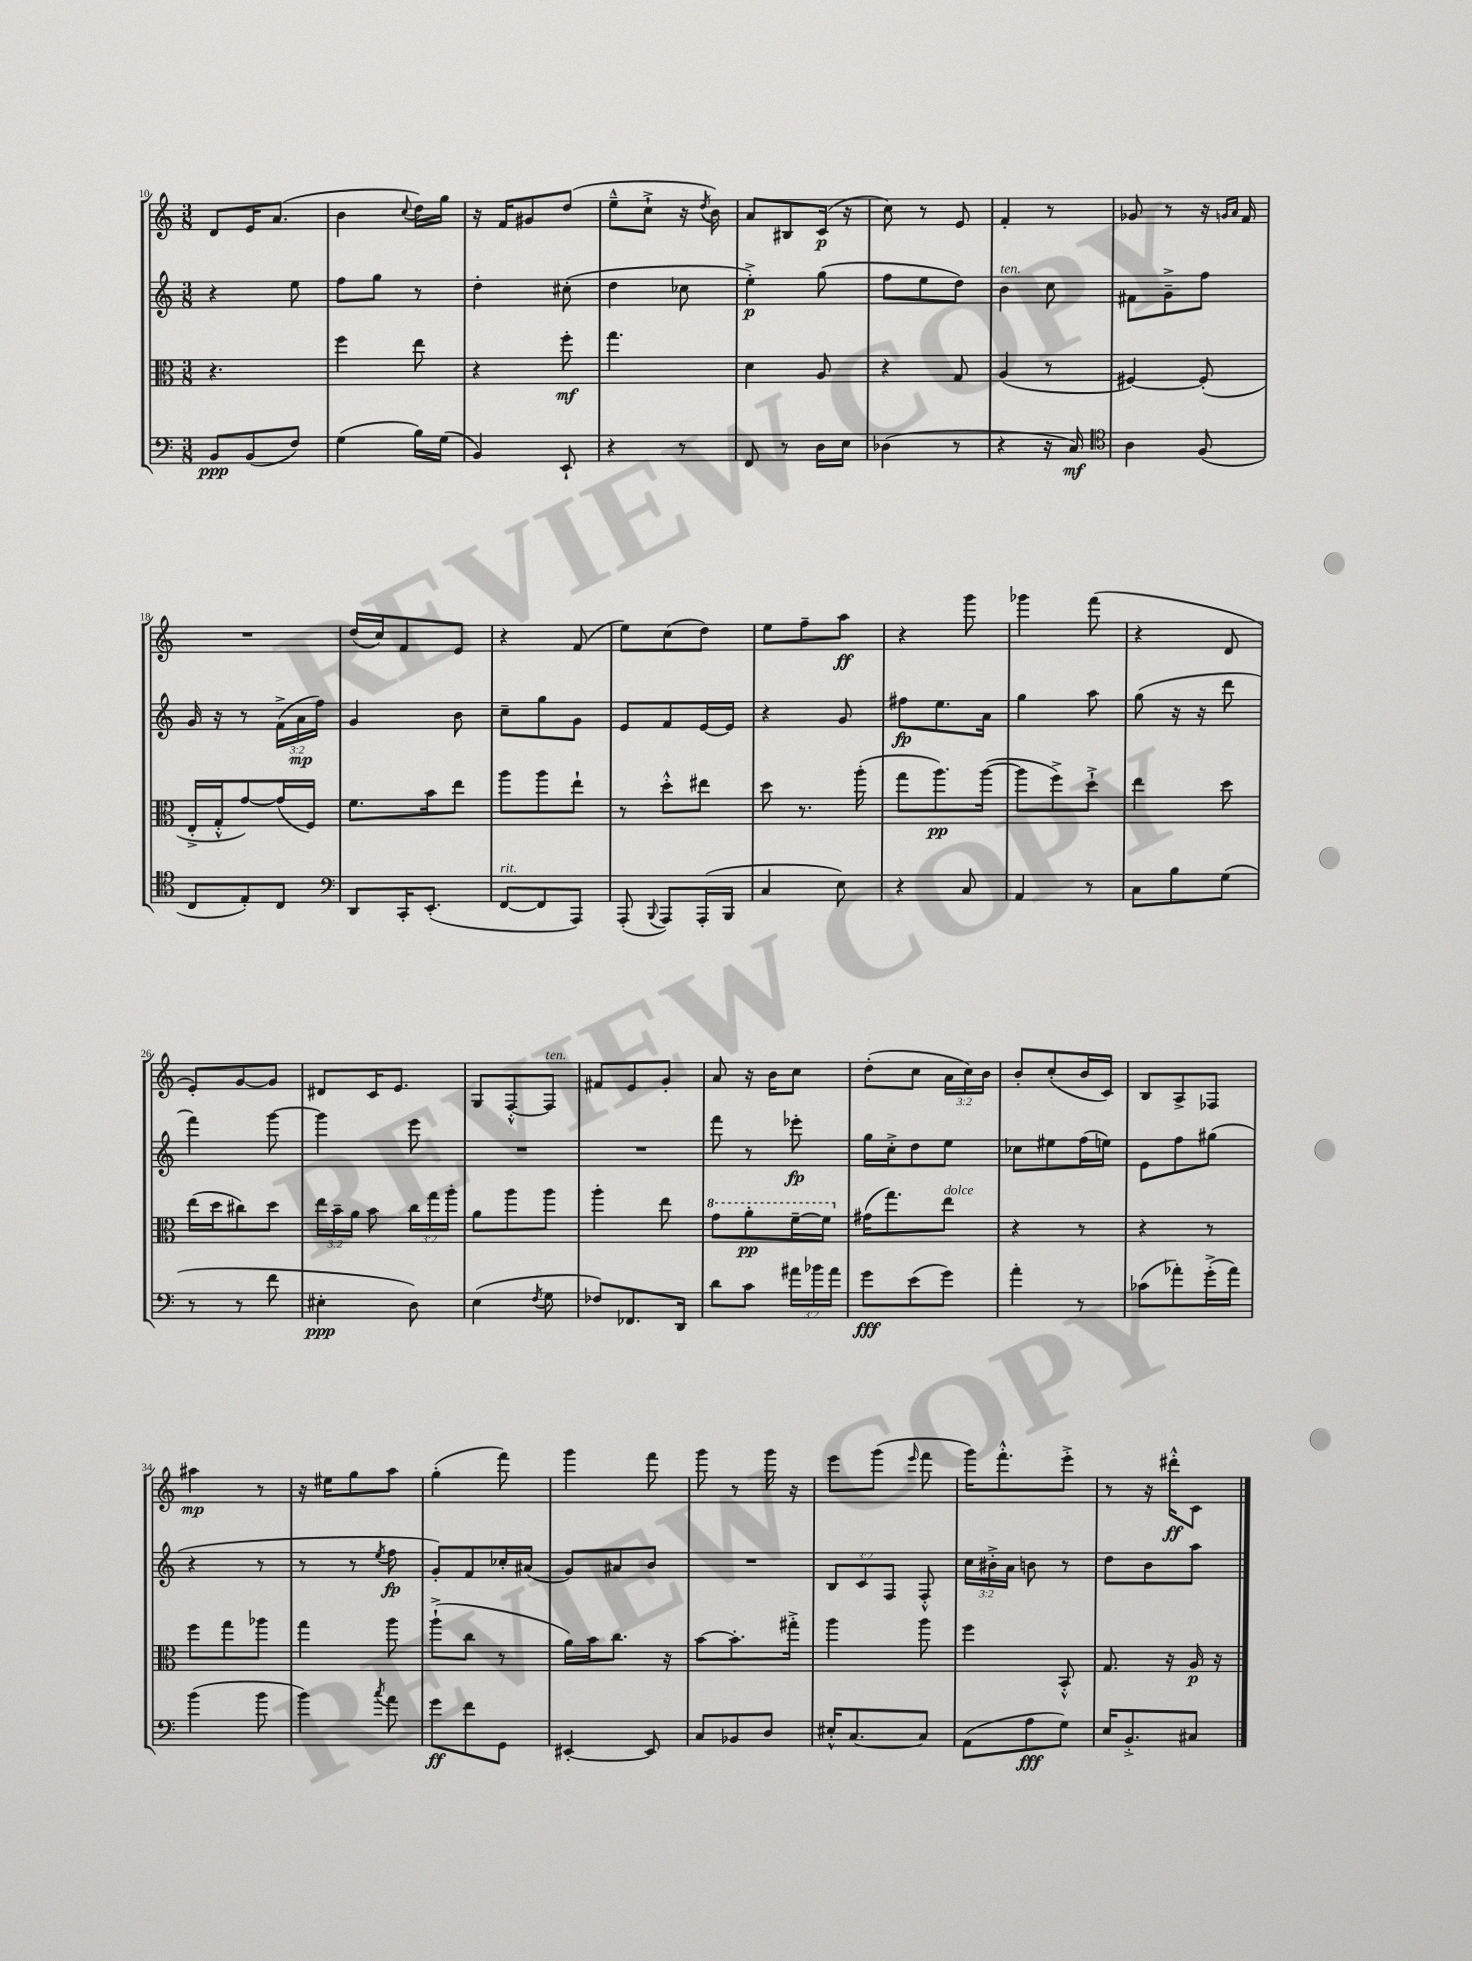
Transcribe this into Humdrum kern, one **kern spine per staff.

**kern	**kern	**kern	**kern
*staff4	*staff3	*staff2	*staff1
*clefF4	*clefC3	*clefG2	*clefG2
*k[]	*k[]	*k[]	*k[]
*M3/8	*M3/8	*M3/8	*M3/8
8BB	4.r	4r	8d
(8BB	.	.	16e
.	.	.	(8.a
8F)	.	8ee	.
=	=	=	=
(4G	4ff	8ff	4b
.	.	8gg	.
.	.	.	8qqcc
16B)	8ee	8r	16dd)
(16G	.	.	16gg
=	=	=	=
4BB)	4r	4dd'	16r
.	.	.	16f
.	.	.	8g#
8EE`	8ff'	(8cc#'	(8dd
=	=	=	=
4r	4.gg	4dd	8ee~^^
.	.	.	8cc`^
8r	.	8cc-	16r
.	.	.	8qdd
.	.	.	16b)
=	=	=	=
8FF	4d	4ee'^)	8a
8r	.	.	8B#
16D	8A	(8gg	(16c
16E	.	.	16r
=	=	=	=
(4D-	4r	8ff	8cc)
.	.	8ee	8r
8r	8G	8dd)	8e
=	=	=	=
4r	(4A	4b	4f'
16r	8r	8cc	8r
16C)	.	.	.
=	=	=	=
*clefC4	*	*	*
4A	[4F#)	8f#	8g-
.	.	8g~^	8r
(8F	(8F#']	8ff	16r
.	.	.	16qqg
.	.	.	16qqa
.	.	.	16f
=	=	=	=
8C	16E'^	16g	4.r
.	16G'^^	16r	.
8E')	[8g)	8r	.
8C	(16g]	(24f^	.
.	.	24a	.
.	16F)	.	.
.	.	24ff)	.
=	=	=	=
*clefF4	*	*	*
8DD	8.f	4g	(16dd
.	.	.	16cc)
16CC'	.	.	8f
(8.EE'	16b	.	.
.	8ee	8b	8e
=	=	=	=
[8FF	8aa	8cc~	4r
8FF]	8aa	8gg	.
8AAA)	8ee`	8g	(8f
=	=	=	=
(8AAA'	8r	8e	8ee)
8qqBBB	.	.	.
8AAA)	8dd'^^	8f	(8cc
(16AAA'	8ee#	[16e	8dd)
16BBB	.	16e]	.
=	=	=	=
4C	8dd	4r	8ee
.	8.r	.	8ff~
8E)	.	8g	8aa
.	(16aa'	.	.
=	=	=	=
4r	8gg	8ff#	4r
.	8.aa)	8.ee	.
8C	.	.	8ggg
.	([16aa	16a	.
=	=	=	=
4AA	8aa]	4gg	4ggg-
.	8ff^)	.	.
8r	8dd`^	8aa	(8fff
=	=	=	=
8C	4ee	(8gg	4r
8B	.	16r	.
.	.	16r	.
(8G	8dd	8ddd	8d
=	=	=	=
8r	(16ee	4fff)	8e')
.	16dd	.	.
8r	8cc#)	.	[8g
8f	8dd	[8ggg	8g]
=	=	=	=
4E#'	24ee	4ggg]	8d#
.	24b~	.	.
.	24a	.	.
.	8b	.	16c
.	.	.	8.e
8D)	24cc	8eee	.
.	24gg	.	.
.	24aa'	.	.
=	=	=	=
(4E	8a	4.r	8G
.	8aa	.	[8F'^^
8qF	.	.	.
8G	8aa	.	8F]
=	=	=	=
8F-)	4aa'	4.r	8f#
8.FF-	.	.	8e
.	8ee	.	8g'
16DD	.	.	.
=	=	=	=
8d	8gg	8fff	8a
8c	8aa'	8r	16r
.	.	.	16b
24a#	[16ff~	8eee-'	8cc
24b-	.	.	.
.	16ff]	.	.
24a#	.	.	.
=	=	=	=
8g	(16g#	16gg	(8dd'
.	8.gg)	16cc'^	.
(8e	.	8dd	8cc
8g)	8ee	8ee	24a
.	.	.	24cc)
.	.	.	24b
=	=	=	=
4a'	4r	8cc-	8b'
.	.	8ee#	(8cc'
8r	8r	(16ff	16b
.	.	16ee)	16c)
=	=	=	=
(8c-	4r	8e	8B
8a-')	.	8ff	8A^
(16g'^	8r	(8gg#	8F-
16a-)	.	.	.
=	=	=	=
(4b	8ff	4r	4aa#
.	8gg	.	.
8b	8aa-	8r	8r
=	=	=	=
4b)	4gg	8r	16r
.	.	.	16ee#
.	.	8r	8gg
8qcc	.	8qee	.
8a	8aa	8ff	8aa
=	=	=	=
8g	(8aa`^	8g')	(4gg'
8f	8cc	8f	.
8GG	8r	16cc-'	8fff)
.	.	(16a#	.
=	=	=	=
[4EE#'	16a)	8g)	4ggg
.	16b	.	.
.	8.cc	8a#	.
8EE#]	.	8b	8fff
.	16r	.	.
=	=	=	=
8C	[8b	4.r	8ggg
8BB-	8.b']	.	8r
8D	.	.	16ggg
.	16gg#'^	.	16r
=	=	=	=
16E#'^^	4aa	12B	8eee
[8.C	.	.	.
.	.	12c	.
.	.	.	(8ggg
.	.	12F	.
.	.	.	16qqeee
8C]	8aa	8F'^^	8fff
=	=	=	=
(8AA	4ff	24cc	16ggg)
.	.	24b#'^	.
.	.	.	8.fff'^^
.	.	24a	.
8A	.	8b	.
8G)	8BB'^^	8r	8eee'^
=	=	=	=
16E	8.G	8dd	8r
8.BB'^	.	.	.
.	.	8b	16r
.	16r	.	16ddd#'^^
8C#	16A	8aa	8c
.	16r	.	.
==	==	==	==
*-	*-	*-	*-
